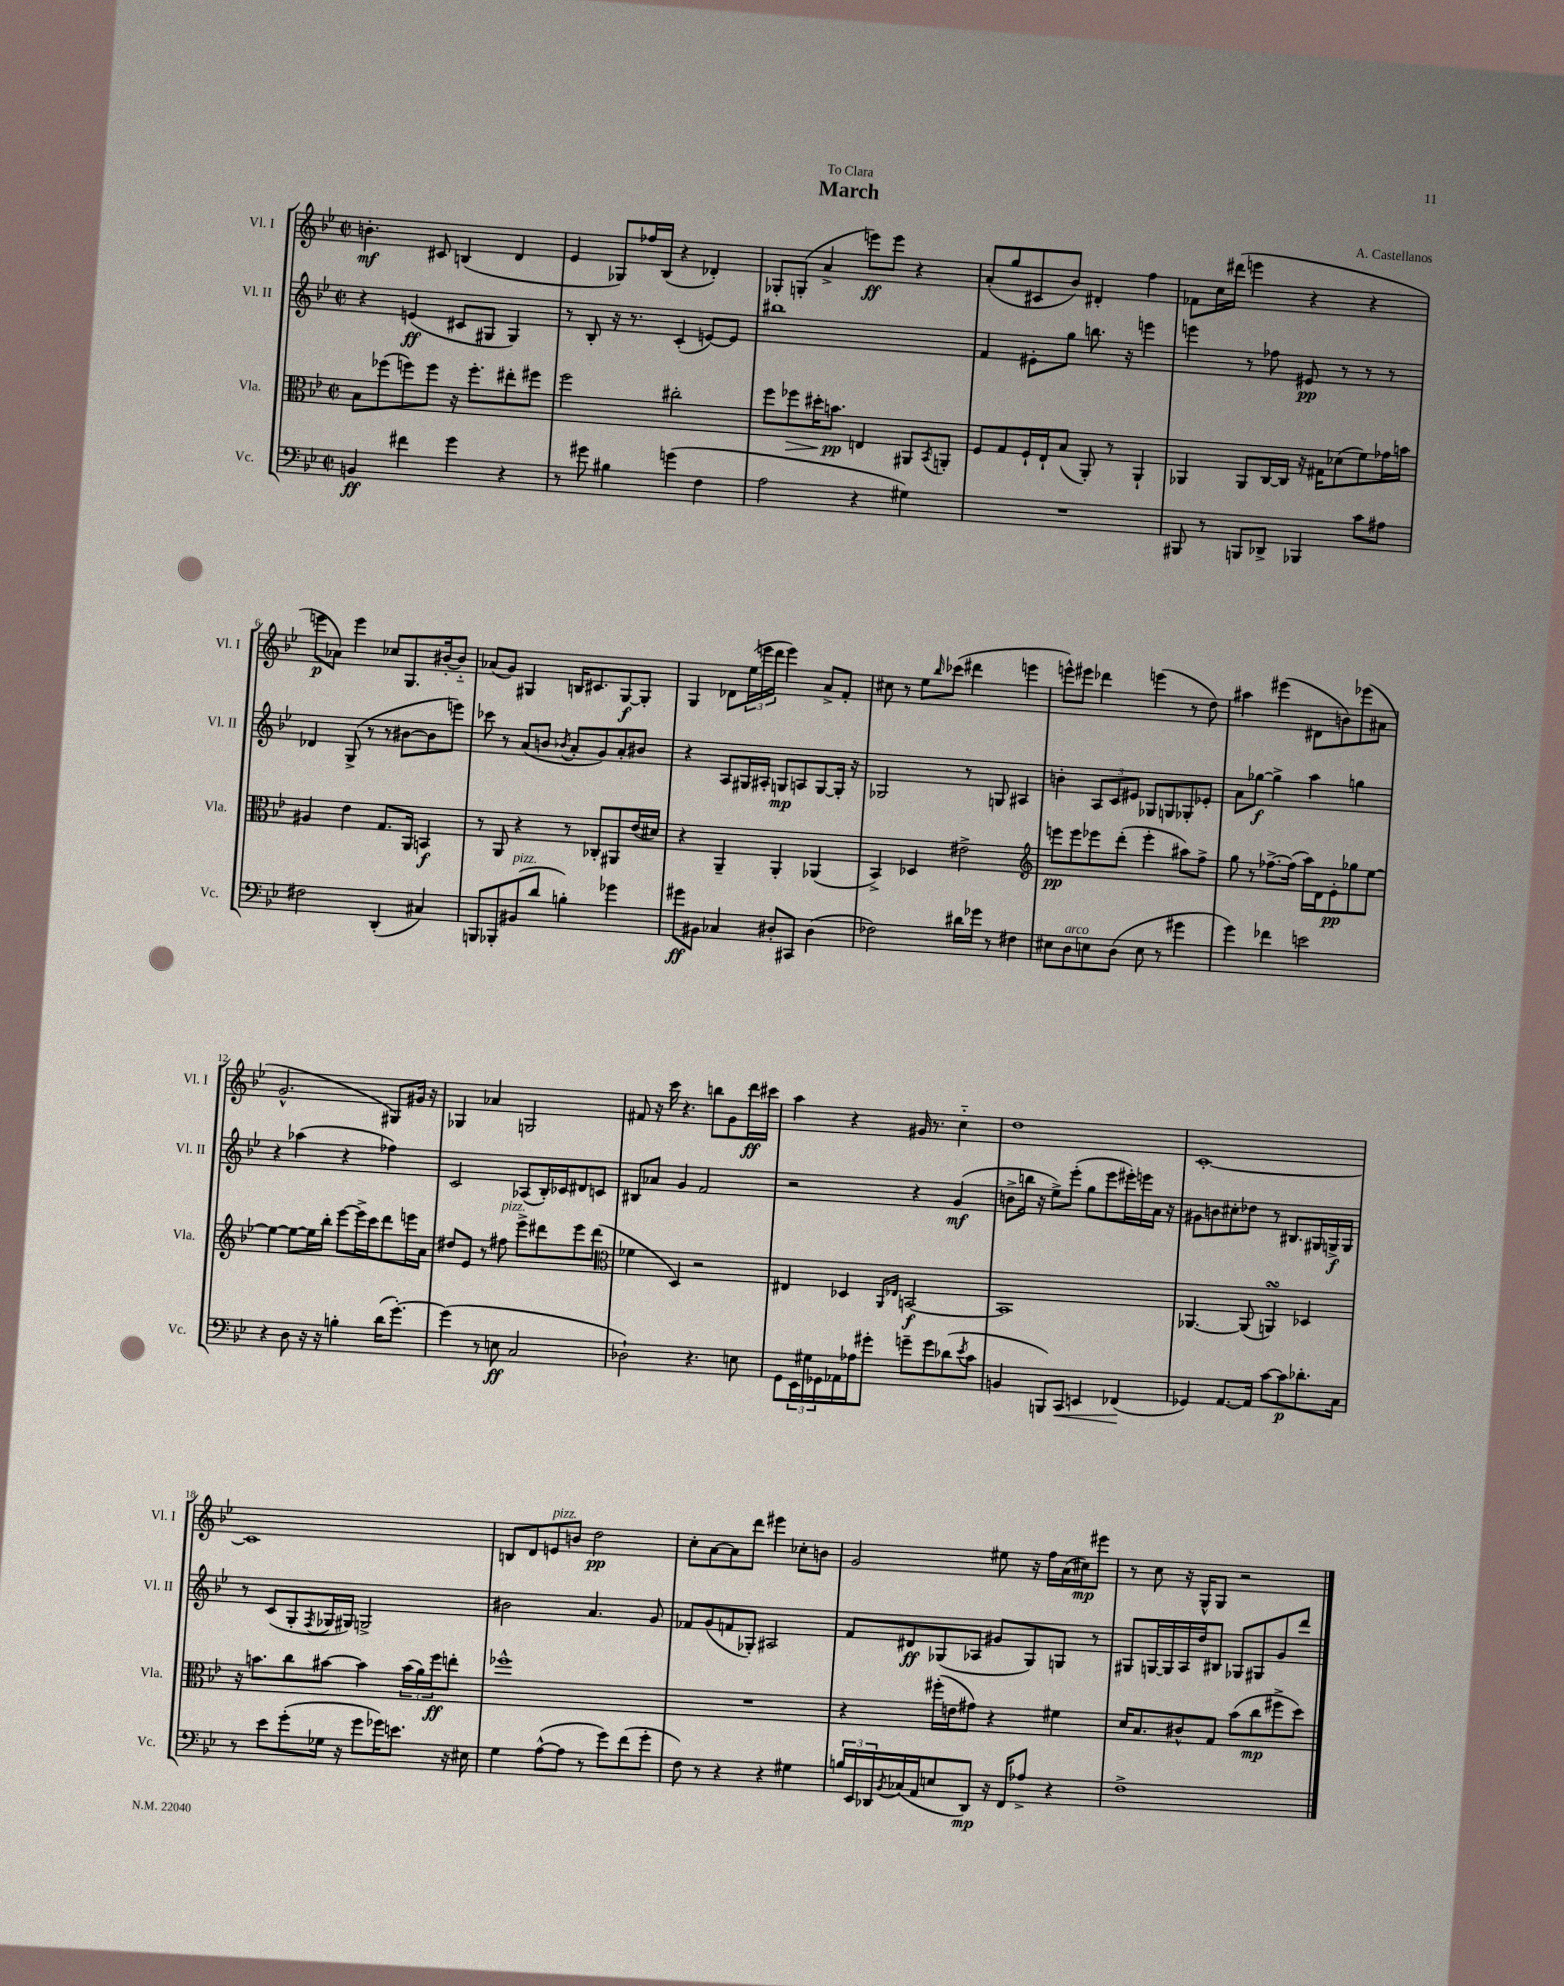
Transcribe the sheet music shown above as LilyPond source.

\header { title = "March" composer = "A. Castellanos" dedication = "To Clara" }
<<
\new StaffGroup <<
\new Staff = "s0" \with { instrumentName = "Vl. I" shortInstrumentName = "Vl. I" } {
    \clef treble \key bes \major \defaultTimeSignature \time 2/2
    b'4.-.\mf cis'8 b4( d'4 |
    ees'4 ges8) fes''16 bes16( r4 des'4-.) |
    ges8-. g8-.( a'4-> e'''8\ff) e'''8 r4 |
    a'8-.( g''8 cis'8 bes'8) dis'4-. f''4 |
    fes'8 c''16 dis'''16( e'''4 r4 r4 |
    e'''8\p aes'8) e'''4 ces''8 g8. bis'16~-. bis'8-_ |
    aes'8( g'8) gis4 b16 cis'8. gis8~\f gis8-. |
    g4 des'8 \tuplet 3/2 { ees''16( e'''16 d'''16 } e'''4) a'8-> f'8-. |
    cis''8 r8 ees''8 \grace { bes''16 } ces'''8( dis'''4 e'''4 |
    e'''8-^) eis'''8 des'''4 e'''4( r8 d''8) |
    ais''4 eis'''4( dis'8 b'8) ees'''8( ais'8 |
    g'2.-^ gis8) gis'16 r16 |
    ges4 aes'4 g2 |
    fis'8 r16 c'''16 r4. b''8 g'8 d'''16\ff cis'''16 |
    a''4 r4 gis'16 r8. c''4-_ |
    d''1 |
    c'1~-. |
    c'1 |
    b8 d'8 e'8^\markup { \italic "pizz." } b'8 d''2\pp |
    c''8-. a'8~ a'8 d'''8 eis'''4 ces''8-. b'8 |
    g'2 eis''8 r16 f''16 a'16( cis''16\mp) eis'''8 |
    r8 c''8 r16 g16-^ g8 r2 \bar "|." |
}
\new Staff = "s1" \with { instrumentName = "Vl. II" shortInstrumentName = "Vl. II" } {
    \clef treble \key bes \major \defaultTimeSignature \time 2/2
    r4 e'4\ff( cis'8 gis8 gis4) |
    r8 bes8-. r16 r8. c'4-.( e'8~) e'8 |
    bis''1 |
    f'4 eis'8-. g''8 b''8. r16 e'''4 |
    e'''4 r8 fes''8 eis'8\pp r8 r8 r8 |
    des'4 g8->( r8 r8 bis'8~ bis'8 e'''8) |
    ces'''8 r8 a'8( b'8 \acciaccatura { bes'8 } a'8-. g'8) a'8-. bis'8 |
    r4 a8 gis16 ais16-. g8\mp a8 g8~ g16-. r16 |
    ges2 r8 g8 ais4 |
    b'4-. \tuplet 3/2 { a8 c'8 eis'8 } ges8 g8 ges8-. ees'8-. |
    a'8 ges''8~\f ges''4-> a''4 g''4 |
    r4 aes''4( r4 fes''4) |
    c'2 aes8( bes16-.) ces'16 dis'8 c'8 |
    bis8 aes'8 g'4 f'2 |
    r2 r4 g'4\mf( |
    b'8-> b''16 r16 ees''8->) ees'''8-.( g''8 ees'''8 eis'''16-.) e'''16 a'16 r16 |
    gis'8 b'8 cis''8-. des''8 r8 bis8. gis16 g16->\f g16 |
    r8 c'8( g8-. \acciaccatura { f8 } ges16 gis16) g2-> |
    bis'2 a'4. g'8 |
    fes'8 g'8( f'8 ges8-.) ais2 |
    f'8 dis'8\ff ges8( aes8 gis'8 ges8) g8 r8 |
    gis8 g16~ g16 a16 d''16 bis8 ges8 gis8 g'8 d'''8 \bar "|." |
}
\new Staff = "s2" \with { instrumentName = "Vla." shortInstrumentName = "Vla." } {
    \clef alto \key bes \major \defaultTimeSignature \time 2/2
    bes8 fes''8( f''8) f''8 r16 f''8.-. eis''8-. fis''8 |
    f''2 cis''2-. |
    f''8 fes''8\> dis''16-. b'8.\pp\! e4 ais,8 \acciaccatura { bes,8 } a,8-. |
    f8 g8 f16-! ees16-! bes8( a,8-.) r8 a,4-! |
    aes,4 aes,8 c16~ c16 r16 gis16 des'8( f'8) ges'16 b'16 |
    ais4 ees'4 g8. a,16 b,4\f |
    r8 a,8 r4 r8 ces8-. ais,8 ees'16( dis'16) |
    r4 a,4-- a,4-. aes,4( |
    bes,4->) des4 eis'2-> |
    \clef treble e'''8\pp e'''8 ees'''8 d'''8-.( ees'''4-. ais''8) f''8-> |
    g''8 r8 fes''8.~-> fes''16( a''16) d'16 ees'8-.\pp ges''8 ees''8~ |
    ees''4~ ees''8~ ees''16 bes''16-. ees'''8~ ees'''16-> c'''16 d'''8 e'''16 a'16 |
    dis''8 ees'8 r8 fis''8^\markup { \italic "pizz." } ees'''8-> dis'''8 ees'''8 dis'''8( |
    \clef alto fes'4 d4) r2 |
    eis4 des4 \grace { a,16 ees16 } b,2~\f |
    b,1 |
    aes,4.~ aes,8( a,4\turn) des4 |
    r16 b'8. c''8 bis'8~ bis'4 \tuplet 3/2 { bis'16( a'16) f''16\ff } e''8-. |
    fes''1-^ |
    R1 |
    r4 fis''16-.( e'16 gis'8) r4 fis'4 |
    d'16 bes8. cis'8-^ g8 bes'8( c''8\mp fis''8-> d''8) \bar "|." |
}
\new Staff = "s3" \with { instrumentName = "Vc." shortInstrumentName = "Vc." } {
    \clef bass \key bes \major \defaultTimeSignature \time 2/2
    b,4\ff fis'4 g'4 r4 |
    r8 gis'8 bis4 g'4( f4 |
    a2 r4 gis4) |
    R1 |
    bis,,8 r8 b,,8 des,8-> bes,,4 c'8 ais8 |
    fis2 d,4-.( cis4) |
    b,,8 bes,,8-. bis,8^\markup { \italic "pizz." }( d'8 b4-.) ges'4 |
    gis'8\ff bis,8 ces4 dis8-. cis,8 dis4( |
    fes2) dis'16 ges'16 r8 fis4 |
    eis8 d8^\markup { \italic "arco" } e8 d8( e8 r8 gis'4 |
    g'4) fes'4 e'2 |
    r4 d8 r16 r16 b4-. d'16( g'8.~-.) |
    g'4( r8 e8\ff c2 |
    des2-!) r4. e8 |
    g,8 \tuplet 3/2 { ees,16 gis16 ges,16 } aes,16 aes16 gis'8-. g'8-- g'8 des'8( \acciaccatura { ees'8 } c'8 |
    b,4 b,,8) c,8\< e,4 fes,4\!( |
    ges,4) a,8.~ a,16 c'8~ c'8\p des'8.-. c16 |
    r8 ees'8 g'8-.( ges16 r16 g'8 ges'16) e'8. r16 eis16 |
    g4 a8~-^( a8 r8 g'8) f'8( g'8-. |
    f8) r8 r4 r4 gis4 |
    \tuplet 3/2 { b16 ees,16 des,16 } \acciaccatura { bes,8 } ces16( a,16 e8 des,8\mp) r16 f,16 aes8-> r4 |
    f1-> \bar "|." |
}
>>
>>
